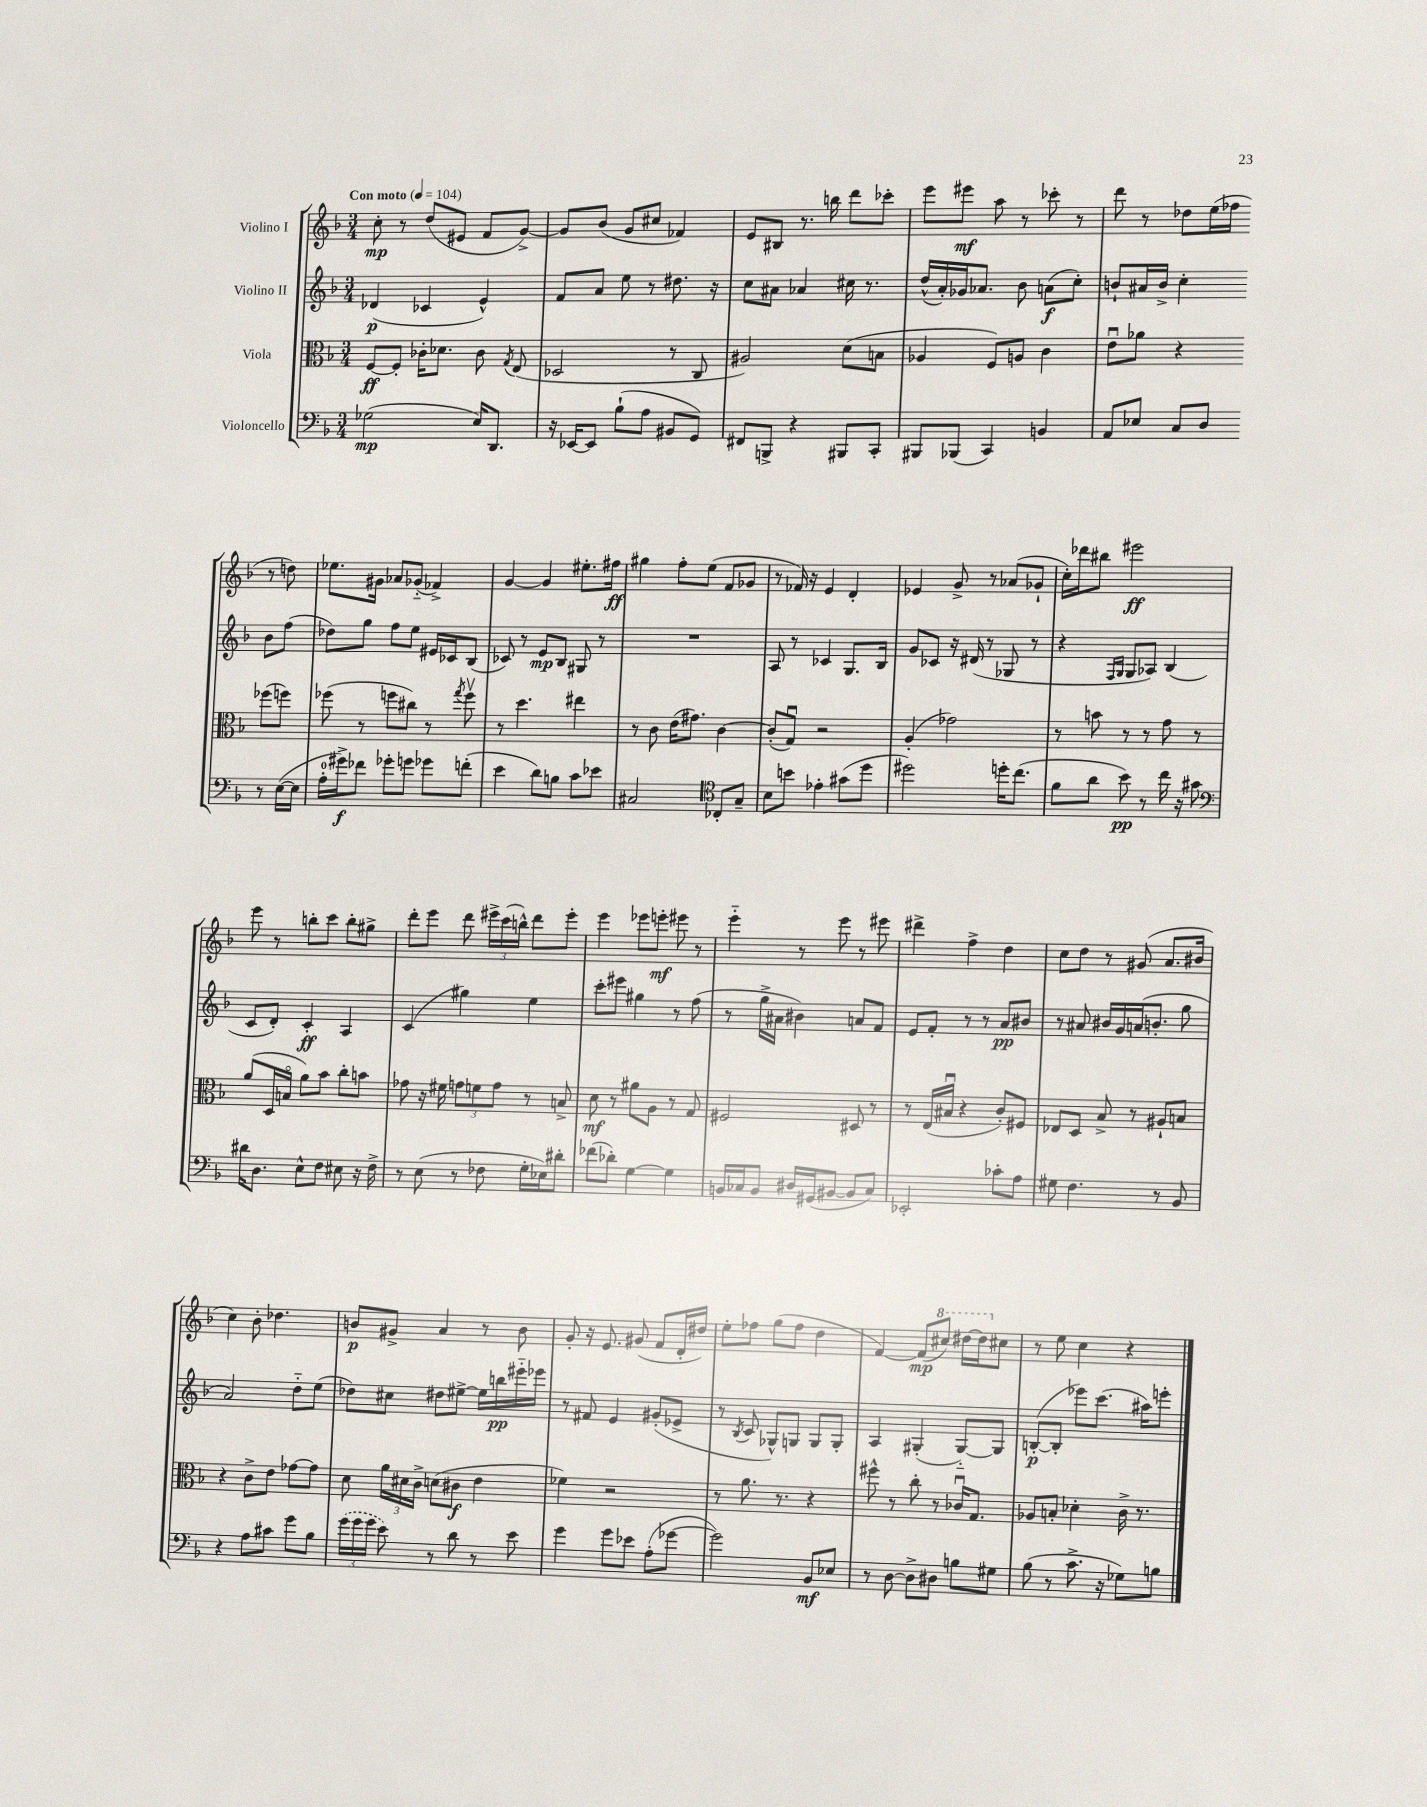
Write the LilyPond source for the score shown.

<<
\new StaffGroup <<
\new Staff = "s0" \with { instrumentName = "Violino I" } {
    \clef treble \key f \major \numericTimeSignature \time 3/4 \tempo "Con moto" 4 = 104
    \autoBeamOff c''8-.\mp r8 d''8[( eis'8] f'8[ g'8]~->) |
    g'8[ bes'8]( g'8[ cis''8] fes'4) |
    e'8[ bis8] r8. b''16 d'''8[ ces'''8]-. |
    e'''8[ eis'''8]\mf a''8 r8 ces'''8-. r8 |
    d'''8 r8 des''8[ e''16( fes''16] r8 d''8) |
    ees''8.[ gis'16] aes'8[ ges'8]-_( fes'4->) |
    g'4~ g'4 eis''8.[-. fis''16]\ff |
    gis''4 f''8[-. e''8]( f'8[ ges'8] |
    r8 fes'16) r16 e'4 d'4-. |
    ees'4 g'8-> r8 aes'8[( ges'8]-! |
    c''16[-.) des'''16 bis''8] eis'''2\ff |
    e'''8 r8 b''8[-. c'''8] b''8[-. gis''8]-> |
    d'''8[-. e'''8] d'''8 \tuplet 3/2 { eis'''16[-> c'''16( b''16]-^) } d'''8[ eis'''8]-. |
    e'''4 ees'''8[ e'''8]-.\mf eis'''8 r8 |
    e'''4-_ r8 e'''8 r8 eis'''8 |
    dis'''4-> f''4-> d''4 |
    c''8[ d''8] r8 gis'8( a'8.[ bis'16] |
    c''4) bes'8-. des''4. |
    b'8[\p gis'8]-> a'4 r8 b'8 |
    g'8-. r16 e'8. gis'8( f'8[ d'16-. dis''16]) |
    e''8[-. fes''8] g''8[( fes''8] d''4 |
    f'4~) f'8[\mp( \ottava #1 cis'''8]) dis'''16[~ dis'''16 \ottava #0 cis''8] |
    r8 e''8 c''4 r4 \bar "|." |
}
\new Staff = "s1" \with { instrumentName = "Violino II" } {
    \clef treble \key f \major \numericTimeSignature \time 3/4
    \autoBeamOff des'4\p( ces'4 e'4-^) |
    f'8[ a'8] e''8 r8 dis''8. r16 |
    c''8[ ais'8] aes'4 cis''16 r8. |
    d''16[-^( a'16-.) ges'16 aes'8.] bes'8 a'8[\f( c''8]-.) |
    b'8[-! ais'16 b'16]-> c''4-. b'8[ f''8]( |
    des''8[) g''8] f''8[ e''8] eis'16[ ces'16 bes8]( |
    ces'8) r8 e'8[\mp bes8] gis8 r8 |
    R2. |
    a8 r8 ces'4 g8.[ bes16] |
    g'8[ ces'8] r16 dis'16( r8 ges8 r8 |
    r4 \grace { f16[ g16] } g8[ aes8]) bes4( |
    c'8[ d'8]-.) c'4-.\ff a4 |
    c'4( gis''4) e''4 |
    c'''8[-. eis'''8] gis''4 r8 f''8( |
    r8 g''16[-> ais'16] bis'4) a'8[ f'8] |
    e'8[ f'8]-. r8 r8 a'8[\pp bis'8] |
    r8 ais'8 bis'16[ g'16 a'16( b'8.]-. g''8 |
    a'2) d''8[-_ e''8]( |
    des''8[) cis''8] dis''8[ eis''8]~-> eis''16[ b''16\pp eis'''16-_ ees'''16] |
    r8 fis'8 e'4 gis'8[-.( ees'8]-> |
    r8 \acciaccatura { bes8 } c'8 ges8[-^) g8] g8[ g8]-. |
    a4 gis4-.( gis8[~-_) gis8] |
    b8[~-.\p( b8]-. ees'''8[) c'''8.]( ais''16[) e'''8]-. \bar "|." |
}
\new Staff = "s2" \with { instrumentName = "Viola" } {
    \clef alto \key f \major \numericTimeSignature \time 3/4
    \autoBeamOff f8[~\ff f8]-. ces'16[-. des'8.] ces'8 \acciaccatura { g8 } e8( |
    des2 r8 c8 |
    ais2) d'8[( b8] |
    aes4 f8[) a8] c'4 |
    e'8[\downbow aes'8] r4 fes''8[( f''8]) |
    fes''8( r8 f''8[ cis''8]) r8 \acciaccatura { g''8 } f''8\upbow |
    r8 d''4. eis''4 |
    r8 c'8 e'16[( gis'8.]) c'4~ |
    c'8[-.( g8]\downbow) r2 |
    a4-.( ges'2) |
    r8 b'8 r8 r8 g'8 r8 |
    a'8[( d16 b16]\flageolet a'8[) bes'8] c''8[-. b'8] |
    ges'8 r16 fis'16 \tuplet 3/2 { g'8[ f'8 g'8] } r8 b8-> |
    d'8\mf r8 ais'8[ a8] r8 g8 |
    fis2 dis8 r8 |
    r8 e16[( bis16]\downbow r4 c'8[-.) fis8] |
    ees8[ d8] bes8-> r8 ais8[-! b8] |
    r4 c'8[-> e'8] ges'8[~ ges'8] |
    d'8 \tuplet 3/2 { a'16[ dis'16 c'16]-> } d'8[( cis'8]\f e'4 |
    fes'4) r2 |
    r8 a'8. r8. r4 |
    fis''8-^ r8 c''8-. r8 ces'16[\downbow g8.] |
    aes8[ b8]-. des'4-. c'16-> r8. \bar "|." |
}
\new Staff = "s3" \with { instrumentName = "Violoncello" } {
    \clef bass \key f \major \numericTimeSignature \time 3/4
    \autoBeamOff ges2\mp( e16[) d,8.] |
    r16 ees,16[~ ees,8] bes8[-!( a8] bis,8[ g,8]) |
    fis,8[ b,,8]-> r4 bis,,8[ c,8]-. |
    bis,,8[ bes,,8]( c,4) b,4 |
    a,8[ ees8] c8[ d8] r8 ees16[~( ees16] |
    a16[-0-. gis'16->\f) fes'8] ges'8[-. g'8] ges'8[ f'8]-.( |
    e'4 d'8[) b8] c'8[ ees'8] |
    cis2 \clef tenor ces8[-. g8]-- |
    bes8[ b'8] ees'4-. gis'8[( d''8] |
    dis''2) d''16[-. c''8.]( |
    f'8[ a'8] bes'8\pp) r8 c''16 r16 gis'8 |
    \clef bass dis'16[ d8.] e8[-^ f8] eis8 r16 f16-> |
    r8 e8( r8 fes8 g16[-. ees16) dis'8]-. |
    fes'8[( des'8]-.) g4~ g4 |
    b,16[ ces16 b,8] dis16[ gis,16( bis,8]~ bis,8[ ces8]) |
    ees,2-. ces'8[-. a8] |
    gis8 f4. r8 bes,8 |
    r4 a8[ cis'8] g'8[ bes8] |
    \tuplet 3/2 { \once \slurDashed g'16[( g'16 g'16] } e'8) r8 d'8 r8 e'8 |
    g'4 g'8[ ees'8] a8[-.( ges'8]~ |
    ges'2) bes,8[\mf ees8] |
    r8 d8~ d8[-> dis8] b8[ gis8] |
    bes8( r8 c'8.-> r16 ges8[) b8] \bar "|." |
}
>>
>>
\layout { \context { \Score \remove "Bar_number_engraver" } }
